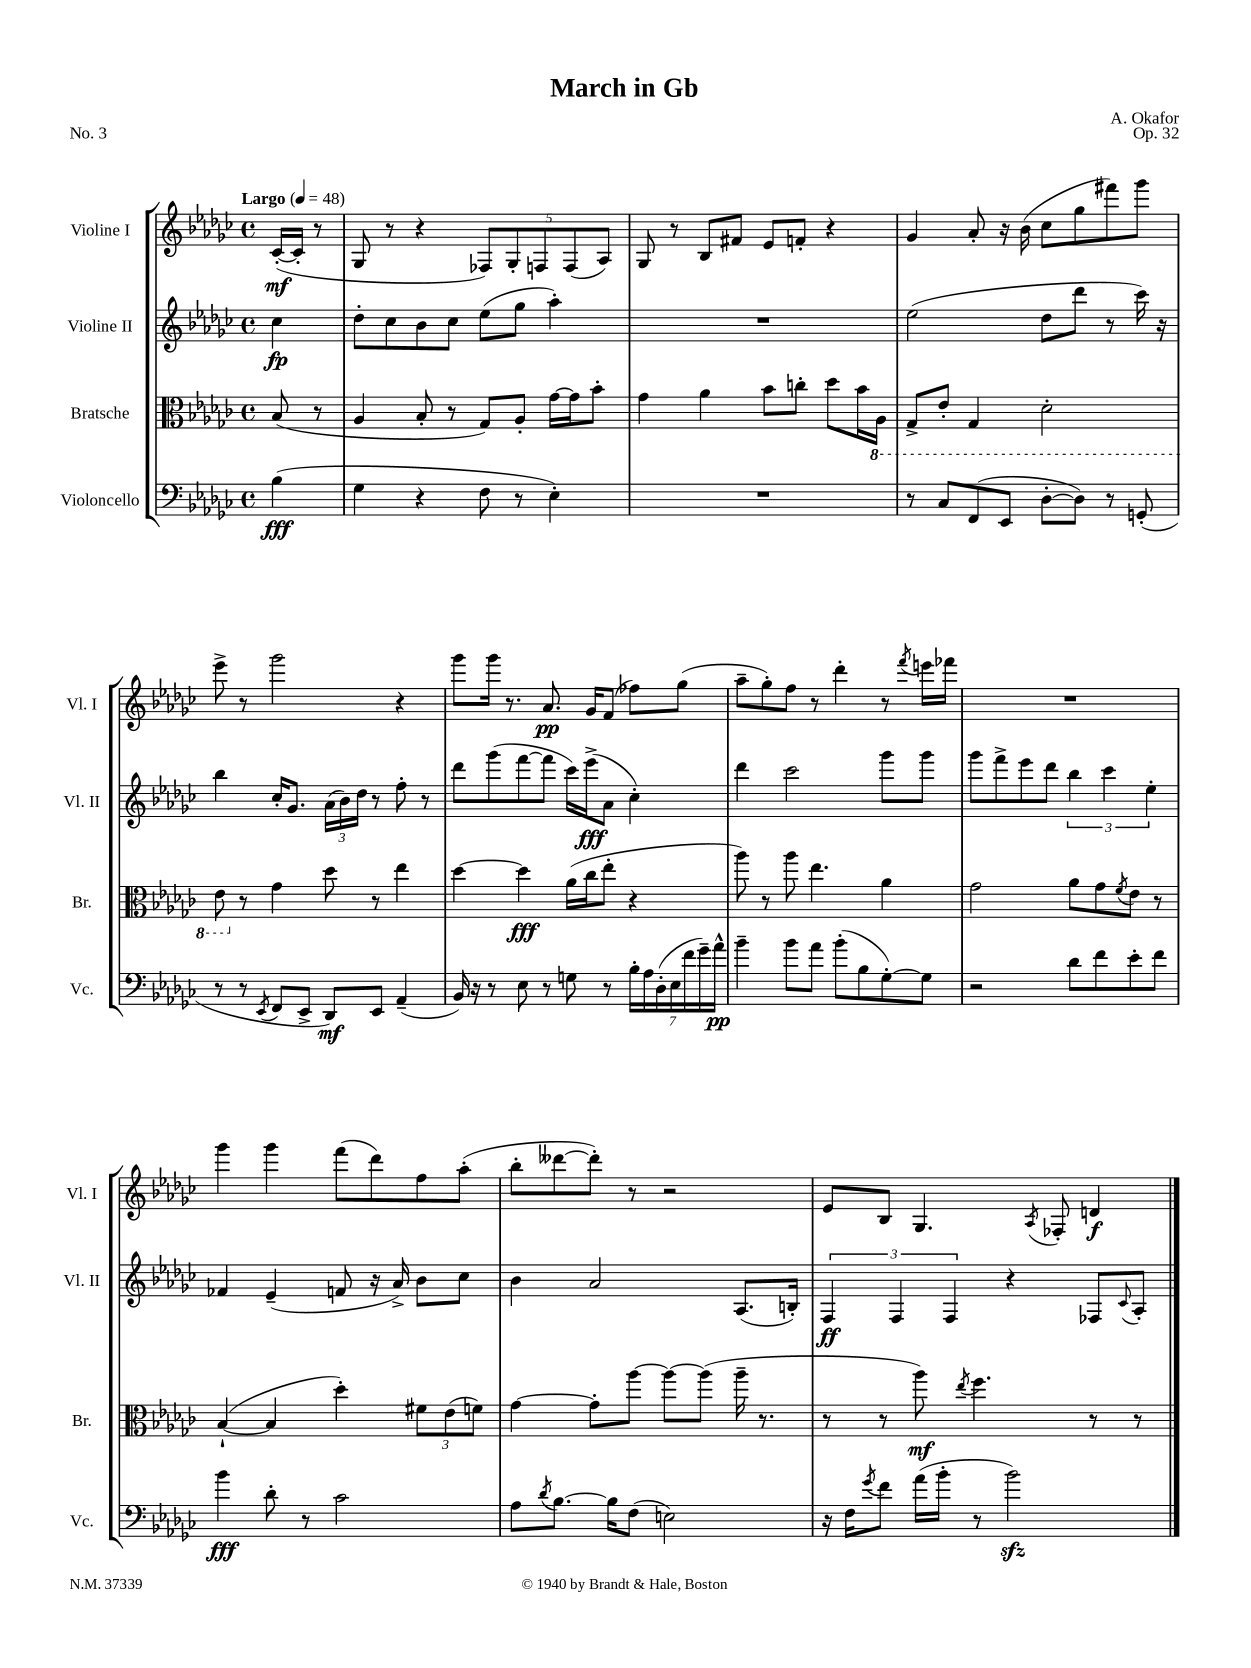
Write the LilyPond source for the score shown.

\header { title = "March in Gb" composer = "A. Okafor" opus = "Op. 32" piece = "No. 3" }
<<
\new StaffGroup <<
\new Staff = "s0" \with { instrumentName = "Violine I" shortInstrumentName = "Vl. I" } {
    \clef treble \key ges \major \defaultTimeSignature \time 4/4 \partial 4 \tempo "Largo" 4 = 48
    ces'16~-.\mf( ces'16-. r8 |
    ges8 r8 r4 \tuplet 5/4 { fes8) ges8-. f8 f8( aes8) } |
    ges8 r8 bes8 fis'8 ees'8 f'8-. r4 |
    ges'4 aes'8-. r16 bes'16( ces''8 ges''8 fis'''8) ges'''8 |
    ees'''8-> r8 ges'''2 r4 |
    ges'''8 ges'''16 r8. aes'8.\pp ges'16 f'8( fes''8) ges''8( |
    aes''8-- ges''8-.) f''8 r8 des'''4-. r8 \acciaccatura { f'''8 } e'''16 fes'''16 |
    R1 |
    ges'''4 ges'''4 f'''8( des'''8) f''8 aes''8-.( |
    bes''8-. deses'''8~ deses'''8-.) r8 r2 |
    ees'8 bes8 ges4. \acciaccatura { aes8 } fes8-. d'4\f \bar "|." |
}
\new Staff = "s1" \with { instrumentName = "Violine II" shortInstrumentName = "Vl. II" } {
    \clef treble \key ges \major \defaultTimeSignature \time 4/4 \partial 4
    ces''4\fp |
    des''8-. ces''8 bes'8 ces''8 ees''8( ges''8 aes''4-.) |
    R1 |
    ees''2( des''8 des'''8 r8 ces'''16) r16 |
    bes''4 ces''16-. ges'8. \tuplet 3/2 { aes'16( bes'16) des''16 } r8 f''8-. r8 |
    des'''8 ges'''8( f'''8~ f'''8 ces'''16) ees'''16->\fff( aes'8 ces''4-.) |
    des'''4 ces'''2 ges'''8 ges'''8 |
    ges'''8 f'''8-> ees'''8 des'''8 \tuplet 3/2 { bes''4 ces'''4 ees''4-. } |
    fes'4 ees'4--( f'8 r16 aes'16->) bes'8 ces''8 |
    bes'4 aes'2 aes8.( b16-.) |
    \tuplet 3/2 { f4\ff f4 f4 } r4 fes8 \appoggiatura { ces'8 } aes8-. \bar "|." |
}
\new Staff = "s2" \with { instrumentName = "Bratsche" shortInstrumentName = "Br." } {
    \clef alto \key ges \major \defaultTimeSignature \time 4/4 \partial 4
    bes8( r8 |
    aes4 bes8-. r8 ges8) aes8-. ges'16~ ges'16 bes'8-. |
    ges'4 aes'4 bes'8 c''8-. des''8 bes'16 \ottava #-1 aes,16 |
    ges,8-> ees8-. ges,4 des2-. |
    ees8 \ottava #0 r8 ges'4 des''8 r8 ees''4 |
    des''4~ des''4\fff aes'16( ces''16 ees''8-. r4 |
    aes''8) r8 aes''8 ees''4. aes'4 |
    ges'2 aes'8 ges'8 \acciaccatura { f'8 } ees'8 r8 |
    bes4~-!( bes4 des''4-.) \tuplet 3/2 { fis'8 ees'8( f'8) } |
    ges'4~ ges'8-. aes''8~ aes''8~ aes''8( aes''16-- r8. |
    r8 r8 aes''8\mf) \acciaccatura { ees''8 } f''4. r8 r8 \bar "|." |
}
\new Staff = "s3" \with { instrumentName = "Violoncello" shortInstrumentName = "Vc." } {
    \clef bass \key ges \major \defaultTimeSignature \time 4/4 \partial 4
    bes4\fff( |
    ges4 r4 f8 r8 ees4-.) |
    R1 |
    r8 ces8 f,8( ees,8 des8~-. des8) r8 g,8-.( |
    r8 r8 \acciaccatura { ees,8 } f,8 ees,8-> des,8\mf) ees,8 aes,4--( |
    bes,16) r16 r8 ees8 r8 g8 r8 \tuplet 7/4 { bes16-. aes16 des16-.( ees16 f'16 ges'16--) aes'16-^\pp } |
    bes'4-- bes'8 aes'8 bes'8-.( bes8 ges8~-.) ges8 |
    r2 des'8 f'8 ees'8-. f'8 |
    bes'4\fff des'8-. r8 ces'2 |
    aes8 \acciaccatura { des'8 } bes8.~ bes16 f8( e2) |
    r16 f16 \acciaccatura { ges'8 } f'8 aes'16( bes'16-. r8 bes'2\sfz) \bar "|." |
}
>>
>>
\layout { \context { \Score \remove "Bar_number_engraver" } }
